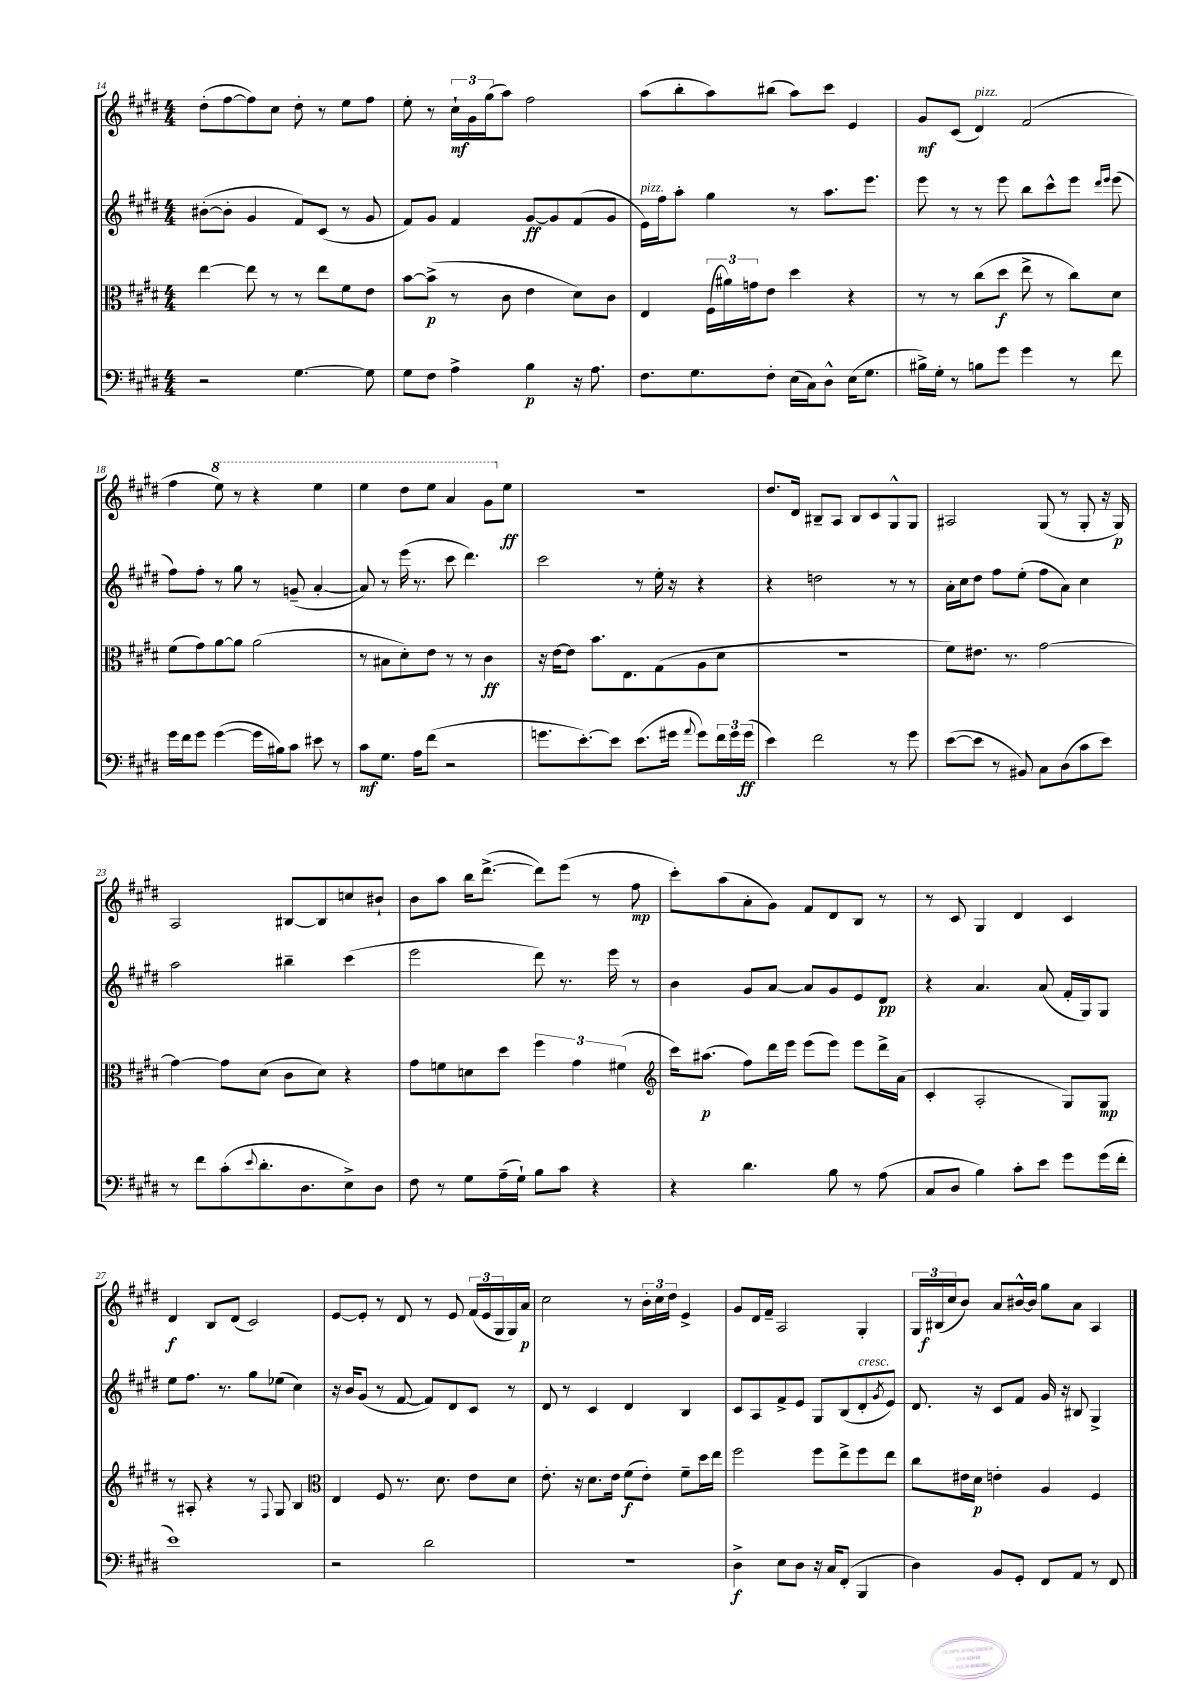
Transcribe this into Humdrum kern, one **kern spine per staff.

**kern	**kern	**kern	**kern
*staff4	*staff3	*staff2	*staff1
*clefF4	*clefC3	*clefG2	*clefG2
*k[f#c#g#d#]	*k[f#c#g#d#]	*k[f#c#g#d#]	*k[f#c#g#d#]
*M4/4	*M4/4	*M4/4	*M4/4
2r	[4ee\	([8b#'\L	(8dd#'\L
.	.	8b#'\]J	[8ff#\
.	8ee\]	4g#/	8ff#\])
.	8r	.	8cc#\J
[4.G#\	8r	8f#/L)	8dd#'\
.	8ee\L	(8c#/J	8r
.	8f#\	8r	8ee\L
8G#\]	8e\J	8g#/	8ff#\J
=	=	=	=
8G#\L	[8b\L	8f#/L)	8ee'\
8F#\J	(8b^\]J	8g#/J	8r
4A^\	8r	4f#/	24cc#`\LL
.	.	.	24g#\
.	.	.	(24gg#\J
.	8c#\	.	8aa\J)
4B\	4e\	[8g#/L	2ff#\
.	.	8g#/]	.
16r	8d#\L)	(8f#/	.
8.A\	.	.	.
.	8c#\J	8g#/J	.
=	=	=	=
8.F#\L	4E/	16e\LL)	(8aa\L
.	.	16ff#\J	.
.	.	8aa'\J	8bb'\
8.G#\	.	.	.
.	(24F#\LL	4gg#\	8aa\)
.	24a#\)	.	.
.	24g\J	.	.
8F#'\J	8e\J	.	(8bb#\J
(16E\LL	4dd#\	8r	8aa\L)
16C#\J)	.	.	.
8D#^^\J	.	8.aa\L	8ccc#\J
(16E\LK	4r	.	4e/
8.G#\J	.	8.eee\J	.
=	=	=	=
16B#^\LL)	8r	8eee\	8g#/L
16G#'\JJ	.	.	.
8r	8r	8r	(8c#/J
8B\L	(8cc#\L	8r	4d#/)
8g#\J	8dd#\J	8eee\	.
4g#\	8ee^\	8bb\L	(2f#/
.	8r	8ccc#^^\	.
8r	8cc#\L)	8eee\J	.
.	.	16qqddd#/LL	.
.	.	16qqeee/JJ	.
8f#\	8d#\J	(8eee\	.
=	=	=	=
16g#\LL	(8f#\L	8ff#\L)	4ff#\
16f#\J	.	.	.
8g#\J	8g#\)	8ff#'\J	.
([4g#\	[8a\	8r	8eee\)
.	8a\]J	8gg#\	8r
16g#\]LL	(2a\	8r	4r
16B#\J)	.	.	.
8c#\J	.	(8g~/	.
8e#\	.	[4a'/	4eee\
8r	.	.	.
=	=	=	=
8c#\L	8r	8a/])	4eee\
8.G#\J	8B#\L	8r	.
.	8d#'\)	(16eee\	8ddd#\L
16A\LK	.	8.r	.
(8f#\J	8e\J	.	8eee\J
2r	8r	8ccc#\	4aa/
.	8r	4.ddd#\)	.
.	4c#\	.	8gg#\L
.	.	.	8ee\J
=	=	=	=
8.g\L	16r	2ccc#\	1r
.	[16e\LK	.	.
.	8e\]J	.	.
[8.e'\)	.	.	.
.	8.b\L	.	.
8e\]J	.	.	.
.	8.E\	.	.
(8.e\L	.	8r	.
.	(8G#\	16ee'\	.
16g#\Jk	.	16r	.
8qqa/	.	.	.
8g#\L)	8A\	4r	.
24f#\L	8d#\J	.	.
24g#\	.	.	.
(24g#\JJ	.	.	.
=	=	=	=
4e\)	1r	4r	8.dd#/L
.	.	.	16d#/Jk
2f#\	.	2dd\	8B#~/L
.	.	.	8A/J
.	.	.	8B#/L
.	.	.	8c#/
8r	.	8r	8G#^^/
8g#\	.	8r	8G#/J
=	=	=	=
([8e\L	8f#\L)	16a'\LL	2A#/
.	.	16cc#\J	.
8e\]J	8.e#\J	8dd#\J	.
8r	.	8ff#\L	.
.	8.r	.	.
8BB#/)	.	(8ee'\J	.
8C#\L	[2g#\	8ff#\L	(8G#/
(8D#\	.	8a\J)	8r
8c#\	.	4cc#\	8G#'/
8e\J)	.	.	16r
.	.	.	16G#/)
=	=	=	=
8r	4g#\_	2aa\	2A/
8f#\L	.	.	.
(8c#'\	8g#\]L	.	.
8qqe/	.	.	.
8.d#'\	(8d#\J	.	.
.	8c#\L	4bb#~\	[8B#/L
8.D#\	.	.	.
.	8d#\J)	.	8B#/]
8E^\)	4r	(4ccc#\	8cc/
8D#\J	.	.	8b#`/J
=	=	=	=
8F#\	8g#\L	2eee\	8b\L
8r	8f\	.	8aa\J
8G#\L	8d\	.	16bb\LK
.	.	.	([8.ddd#^\J
(16A~\L	8dd#\J	.	.
16G#`\JJ)	.	.	.
8B\L	6ff#\	8ddd#\)	8ddd#\]L)
8c#\J	.	8.r	(8eee\J
.	6g#\	.	.
4r	.	.	8r
.	.	16eee\	.
.	(6f#\	.	.
.	.	8r	8ff#\
=	=	=	=
*	*clefG2	*	*
4r	16ccc#\LK)	4b\	8ccc#'\L)
.	(8.aa#\J	.	.
.	.	.	(8aa\
4.d#\	8ff#\L)	8g#/L	8a'\
.	16ddd#\L	[8a/J	8g#\J)
.	16eee\JJ	.	.
.	(8eee\L	8a/]L	8f#/L
8B\	8eee\J)	8g#/	8d#/
8r	8eee\L	8e/	8B/J
(8A\	16ddd#^\L	8d#/J	8r
.	(16a\JJ	.	.
=	=	=	=
8C#/L	4c#'/	4r	8r
8D#/J	.	.	8c#/
4B\)	2A'/	4.a/	4G#/
8c#'\L	.	.	4d#/
8e\J	.	(8a/	.
8g#\L	8G#/L)	16f#'/LL	4c#/
.	.	16G#/J)	.
(16g#\L	8G#/J	8G#/J	.
16f#'\JJ	.	.	.
=	=	=	=
1e)	8r	8ee\L	4d#/
.	8A#'/	8.ff#\J	.
.	4r	.	8B/L
.	.	8.r	.
.	.	.	(8d#/J
.	8r	8gg#\L	2c#/)
.	8qqF#/	.	.
.	8G#/	(8ee-\J	.
.	4B/	4cc#\)	.
=	=	=	=
*	*clefC3	*	*
2r	4E/	16r	[8e/L
.	.	16b/LK	.
.	.	(8g#/J	8e'/]J
.	8F#/	8r	8r
.	8.r	[8f#/	8d#/
2d#\	.	8f#/]L)	8r
.	8.d#\	.	.
.	.	8d#/	8e/
.	8e\L	8c#/J	(24f#/LL
.	.	.	24e/
.	.	.	24G#/
.	8d#\J	8r	16G#/)
.	.	.	16a/JJ
=	=	=	=
1r	8.e'\	8d#/	2cc#\
.	.	8r	.
.	16r	.	.
.	8.d#\L	4c#/	.
.	16e\Jk	.	.
.	(8f#\L	4d#/	8r
.	8e'\J)	.	24b'\LL
.	.	.	24cc#\
.	.	.	24dd#\JJ
.	8f#~\L	4B/	4e^/
.	16dd#\L	.	.
.	16ee\JJ	.	.
=	=	=	=
4D#^\	2ff#\	8c#/L	8g#/L
.	.	8A/	16d#/L
.	.	.	16f#~/JJ
8E\L	.	8f#^/	2A/
8D#\J	.	8e/J	.
16r	8ff#\L	8G#/L	.
16C#/LK	.	.	.
(8FF#'/J	8ee^\	(8B/	.
4BBB/	8ff#\	8d#'/	4G#'/
.	.	8qg#/	.
.	8ee\J	8e/J)	.
=	=	=	=
4D#\)	8cc#\L	8.d#/	24G#/LL
.	.	.	(24B#/
.	.	.	24cc#/J
.	16e#\L	.	8b/J)
.	16d#\JJ	16r	.
8BB/L	4e'\	8c#/L	8a/L
8GG#'/J	.	8f#/J	[16b#^^/L
.	.	.	16b#/]JJ
8FF#/L	4A/	16g#/	8gg#\L
.	.	16r	.
8AA/J	.	8B#/	8a\J
8r	4F#/	4G#^/	4A/
8FF#/	.	.	.
==	==	==	==
*-	*-	*-	*-
